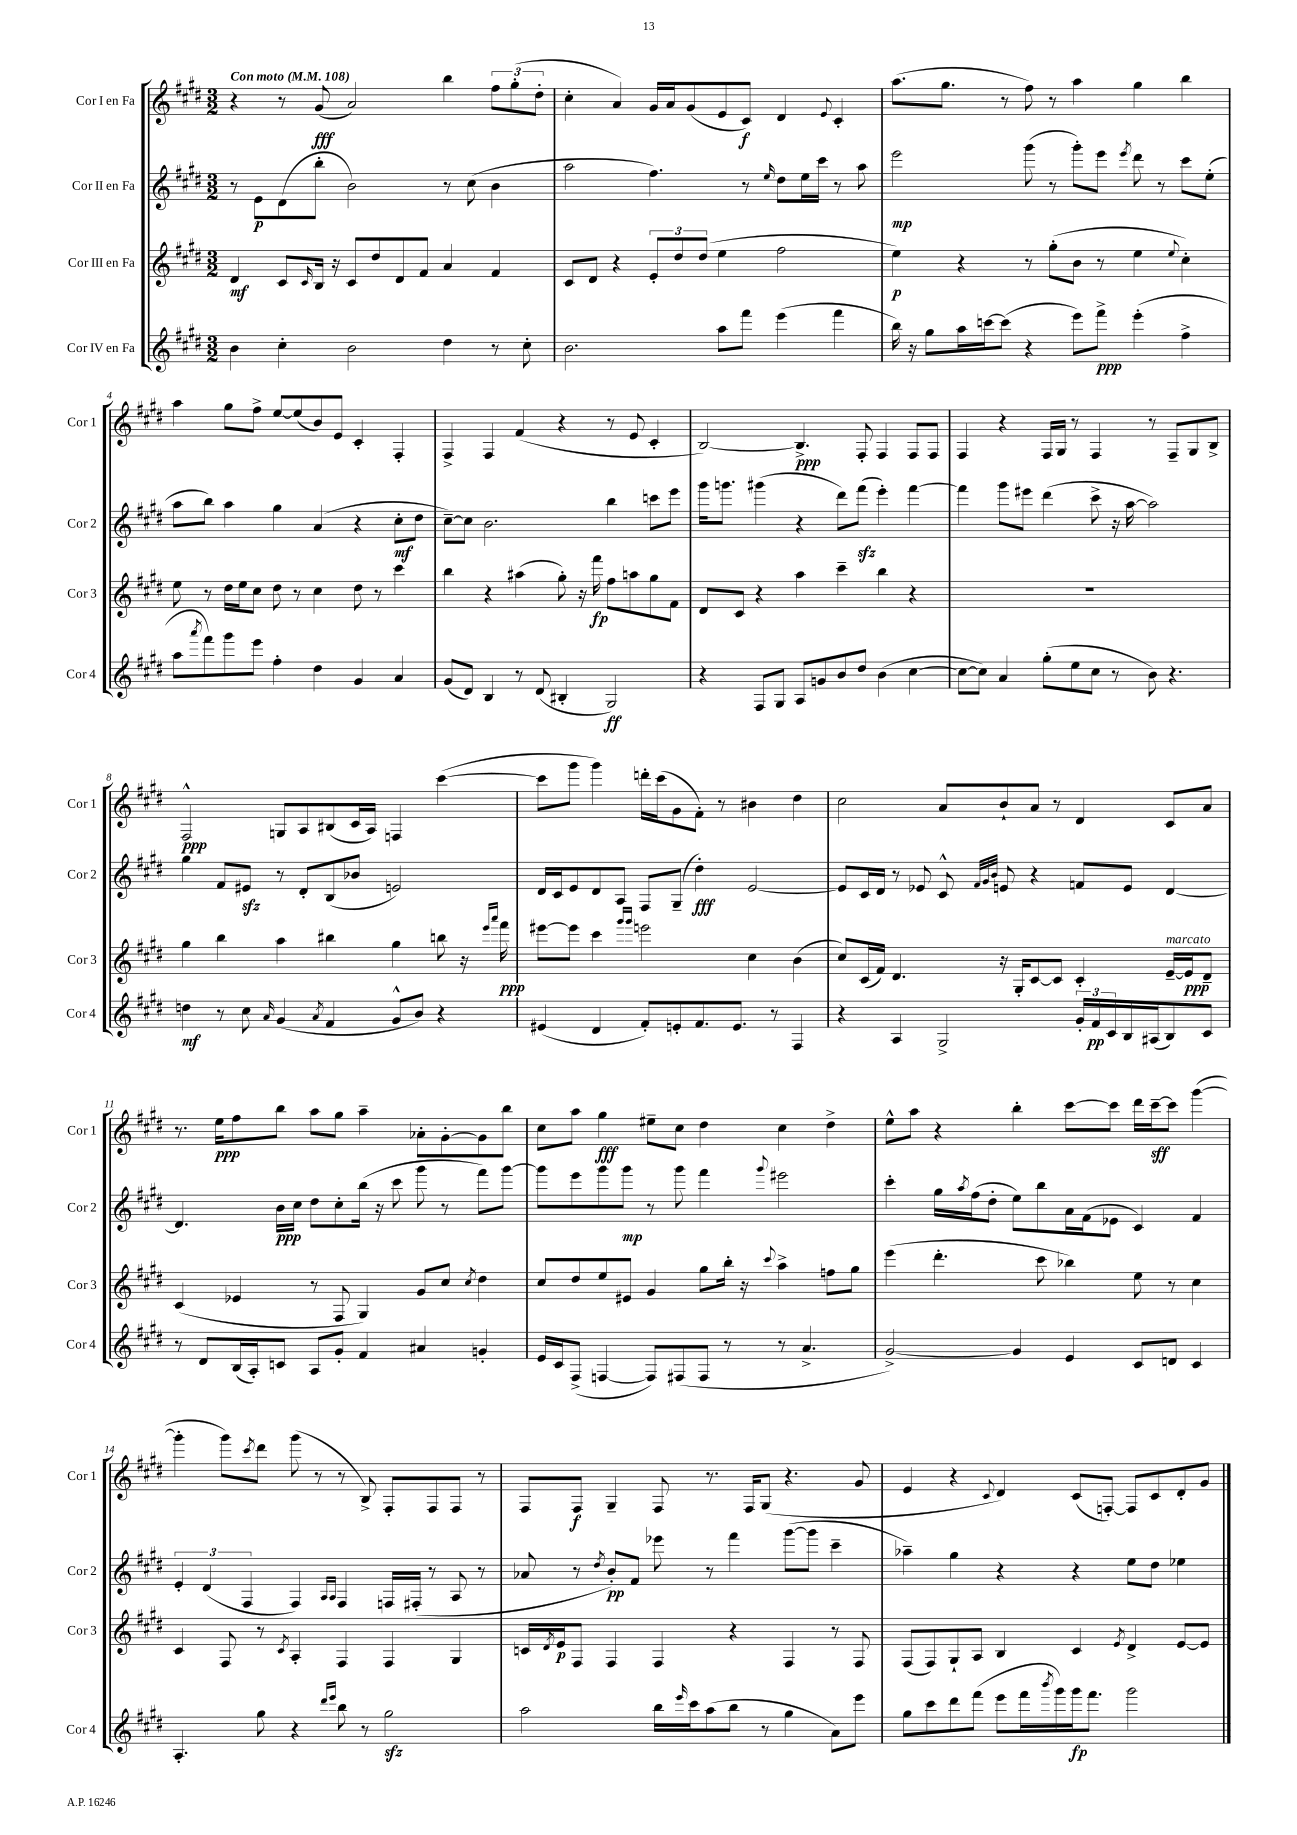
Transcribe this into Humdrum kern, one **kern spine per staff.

**kern	**kern	**kern	**kern
*staff4	*staff3	*staff2	*staff1
*clefG2	*clefG2	*clefG2	*clefG2
*k[f#c#g#d#]	*k[f#c#g#d#]	*k[f#c#g#d#]	*k[f#c#g#d#]
*M3/2	*M3/2	*M3/2	*M3/2
*MM108	*MM108	*MM108	*MM108
4b	4d#	8r	4r
.	.	8e	.
4cc#'	8c#	(8d#	8r
.	16qqc#	.	.
.	16B	8bb'	(8g#
.	16r	.	.
2b	8c#	2b)	2a)
.	8dd#	.	.
.	8d#	.	.
.	8f#	.	.
4dd#	4a	8r	4bb
.	.	(8cc#	.
8r	4f#	4b	12ff#
.	.	.	(12gg#'
8cc#'	.	.	.
.	.	.	12dd#'
=	=	=	=
2.b	8c#	2aa	4cc#'
.	8d#	.	.
.	4r	.	4a)
.	12e'	4.ff#)	16g#
.	.	.	16a
.	12dd#	.	.
.	.	.	(8g#
.	(12dd#	.	.
8aa	4ee	.	8e
8fff#	.	8r	8c#)
.	.	16qqee	.
(4eee	2ff#	8dd#	4d#
.	.	16ee	.
.	.	16ccc#	.
.	.	.	8qqe
4fff#	.	8r	4c#'
.	.	8aa	.
=	=	=	=
16bb)	4ee)	2eee	(8.aa
16r	.	.	.
8gg#	.	.	.
.	.	.	8.gg#
16aa	4r	.	.
[16ccc	.	.	.
(8ccc]	.	.	8r
4r	8r	(8ggg#	8ff#)
.	(8gg#'	8r	8r
8eee)	8b	8ggg#')	4aa
8fff#^	8r	8eee	.
.	.	8qeee	.
(4eee'	4ee	8ddd#	4gg#
.	.	8r	.
.	8qqee	.	.
4ff#^	4cc#')	8ccc#	4bb
.	.	(8ee'	.
=	=	=	=
8aa	8ee	8aa	4aa
8qaaa	.	.	.
8fff#)	8r	8bb)	.
8ggg#	16dd#	4aa	8gg#
.	16ee	.	.
8eee	8cc#	.	8ff#^
4ff#'	8dd#	4gg#	[8ee
.	8r	.	(8ee]
4dd#	4cc#	(4a	8b)
.	.	.	8e
4g#	8dd#	4r	4c#'
.	8r	.	.
4a	4ccc#	8cc#'	4F#'
.	.	8dd#	.
=	=	=	=
(8g#	4bb	[8cc#~)	4F#^
8d#)	.	8cc#]	.
4B	4r	2.b	4F#
8r	(4aa#	.	(4f#
(8d#	.	.	.
4B#'	8gg#')	.	4r
.	16r	.	.
.	16fff#	.	.
2G#)	8ff#	4bb	8r
.	8aa	.	8e
.	8gg#	8ccc	4c#'
.	8f#	8eee	.
=	=	=	=
4r	8d#	16ggg#	[2B)
.	.	8.ggg	.
.	8c#	.	.
8F#	4r	(4ggg#	.
8G#	.	.	.
8A	4aa	4r	4.B^]
8g	.	.	.
8b	4ccc#~	8ddd#)	.
8dd#	.	(8fff#	8F#'
(4b	4bb	4eee')	4F#
[4cc#	4r	[4fff#	8F#
.	.	.	8F#
=	=	=	=
8cc#_	1.r	4fff#]	4F#
8cc#])	.	.	.
4a	.	8ggg#	4r
.	.	8eee#	.
(8gg#'	.	(4ddd#	16F#
.	.	.	16G#
8ee	.	.	8r
8cc#	.	8ccc#^	4F#
8r	.	16r	.
.	.	[16aa	.
8b)	.	2aa])	8r
4.r	.	.	8F#~
.	.	.	8G#
.	.	.	8B^
=	=	=	=
4dd	4gg#	4gg#	2F#^^
8r	4bb	8f#	.
8cc#	.	8e#	.
16qqa	.	.	.
(4g#	4aa	8r	8G
.	.	8d#'	8A
8qa	.	.	.
4f#	4bb#	(8B	(8B#
.	.	8b-	16c#
.	.	.	16A)
8g#^^	4gg#	2e)	4F
8b)	.	.	.
4r	8bb	.	([4ccc#
.	16r	.	.
.	16qqeee	.	.
.	16qqaaa	.	.
.	16fff#	.	.
=	=	=	=
(4e#	[8eee#	16d#	8ccc#]
.	.	16c#	.
.	8eee#]	8e	8ggg#
4d#	4ccc#	8d#	4ggg#)
.	.	8A	.
.	16qqggg#	.	.
.	16qqggg#	.	.
8f#')	2eee	8F#	16ddd'
.	.	.	(16ccc#
8e'	.	(8G#~	8g#
8.f#	.	4dd#')	8f#')
.	.	.	8r
8.e	.	.	.
.	4cc#	[2e	4b#
8r	.	.	.
4F#	(4b	.	4dd#
=	=	=	=
4r	8cc#)	8e]	2cc#
.	(16c#	16c#	.
.	16f#)	16d#	.
4A	4.d#	8r	.
.	.	8e-	.
2G#^	.	8c#^^	8a
.	.	32qqf#	.
.	.	32qqg#	.
.	.	32qqb	.
.	16r	8e	8b`
.	16G#'	.	.
.	[8c#	4r	8a
.	8c#]	.	8r
24g#'	4c#'	8f	4d#
24f#	.	.	.
24c#	.	.	.
16B	.	8e	.
(16A#	.	.	.
8B)	[16e~	[4d#	8c#
.	16e]	.	.
8c#	8d#~	.	8a
=	=	=	=
8r	(4c#	4.d#]	8.r
8d#	.	.	.
.	.	.	16ee
(16B	4e-	.	8ff#
16A')	.	.	.
8c	.	16b	8bb
.	.	16cc#	.
8A	8r	8dd#	8aa
8g#'	8F#	8cc#'	8gg#
4f#	4G#)	(16bb	4aa~
.	.	16r	.
.	.	8ccc#	.
4a#	8g#	8ggg#	8a-'
.	8cc#	8r	[8g#'
.	8qcc#	.	.
4g'	4dd#	8fff#)	8g#]
.	.	[8ggg#	8bb
=	=	=	=
16e	8cc#	8ggg#]	8cc#
16c#	.	.	.
(8F#^	8dd#	8eee	8aa
[4F	8ee	8ggg#	4gg#
.	8e#	8ggg#	.
8F])	4g#	8r	8ee#~
(8F#	.	8ggg#	8cc#
8F#	8gg#	4fff#	4dd#
8r	16bb'	.	.
.	16r	.	.
.	8qqccc#	8qqggg#	.
8r	4aa^	2eee#	4cc#
4.a^	.	.	.
.	8ff	.	4dd#^
.	8gg#	.	.
=	=	=	=
[2g#^)	(4eee	4ccc#'	8ee^^
.	.	.	8aa
.	4.ddd#'	16gg#	4r
.	.	8qaa	.
.	.	(16ff#	.
.	.	8dd#'	.
4g#]	.	8ee)	4bb'
.	8ccc#	8bb	.
4e	4bb-)	16a	[8ccc#
.	.	(16f#	.
.	.	8e-	8ccc#]
8c#	8ee	4c#)	16ddd#
.	.	.	[16ccc#~
8d	8r	.	8ccc#]
4c#	4cc#	4f#	([4ggg#
=	=	=	=
4.A'	4c#	6e'	4ggg#']
.	.	(6d#	.
.	8F#	.	8ggg#)
.	.	6F#	.
.	.	.	8qccc#
8gg#	8r	.	8ddd#
.	8qc#	.	.
4r	4A'	4F#)	(8ggg#
.	.	.	8r
16qqddd#	.	16qqA	.
16qqeee	.	16qqA	.
8bb	4F#	4F#	8r
8r	.	.	8B^)
2gg#	4F#	16F	8F#'
.	.	(16F#'	.
.	.	8r	8F#
.	4G#	8A	8F#
.	.	8r	8r
=	=	=	=
2aa	16c	8a-	8F#
.	8qd#	.	.
.	16e	.	.
.	8F#	8r	8F#
.	.	8qdd#	.
.	4F#	8b')	4G#~
.	.	8f#	.
16bb	4F#	8eee-	8F#
16qqeee	.	.	.
16ccc#	.	.	.
(8aa	.	8r	8.r
8bb	4r	4fff#	.
.	.	.	16F#
8r	.	.	(8G#
4gg#	4F#	([8ggg#	4.r
.	.	8ggg#]	.
8a)	8r	4ccc#~	.
8eee	8F#	.	8g#
=	=	=	=
8gg#	(8F#	4aa-~)	4e
8ccc#	8F#)	.	.
8ddd#	8G#`	4gg#	4r
(8fff#	8A	.	.
.	.	.	8qqc#
8eee	4B	4r	4d#)
16fff#	.	.	.
8qbbb	.	.	.
16ggg#)	.	.	.
16ggg#	4c#	4r	(8c#
8.fff#	.	.	.
.	.	.	[8F')
.	8qe	.	.
2ggg#	4d#^	8ee	8F]
.	.	8dd#	8c#
.	[8e	4ee-	8d#'
.	8e]	.	8g#
==	==	==	==
*-	*-	*-	*-
